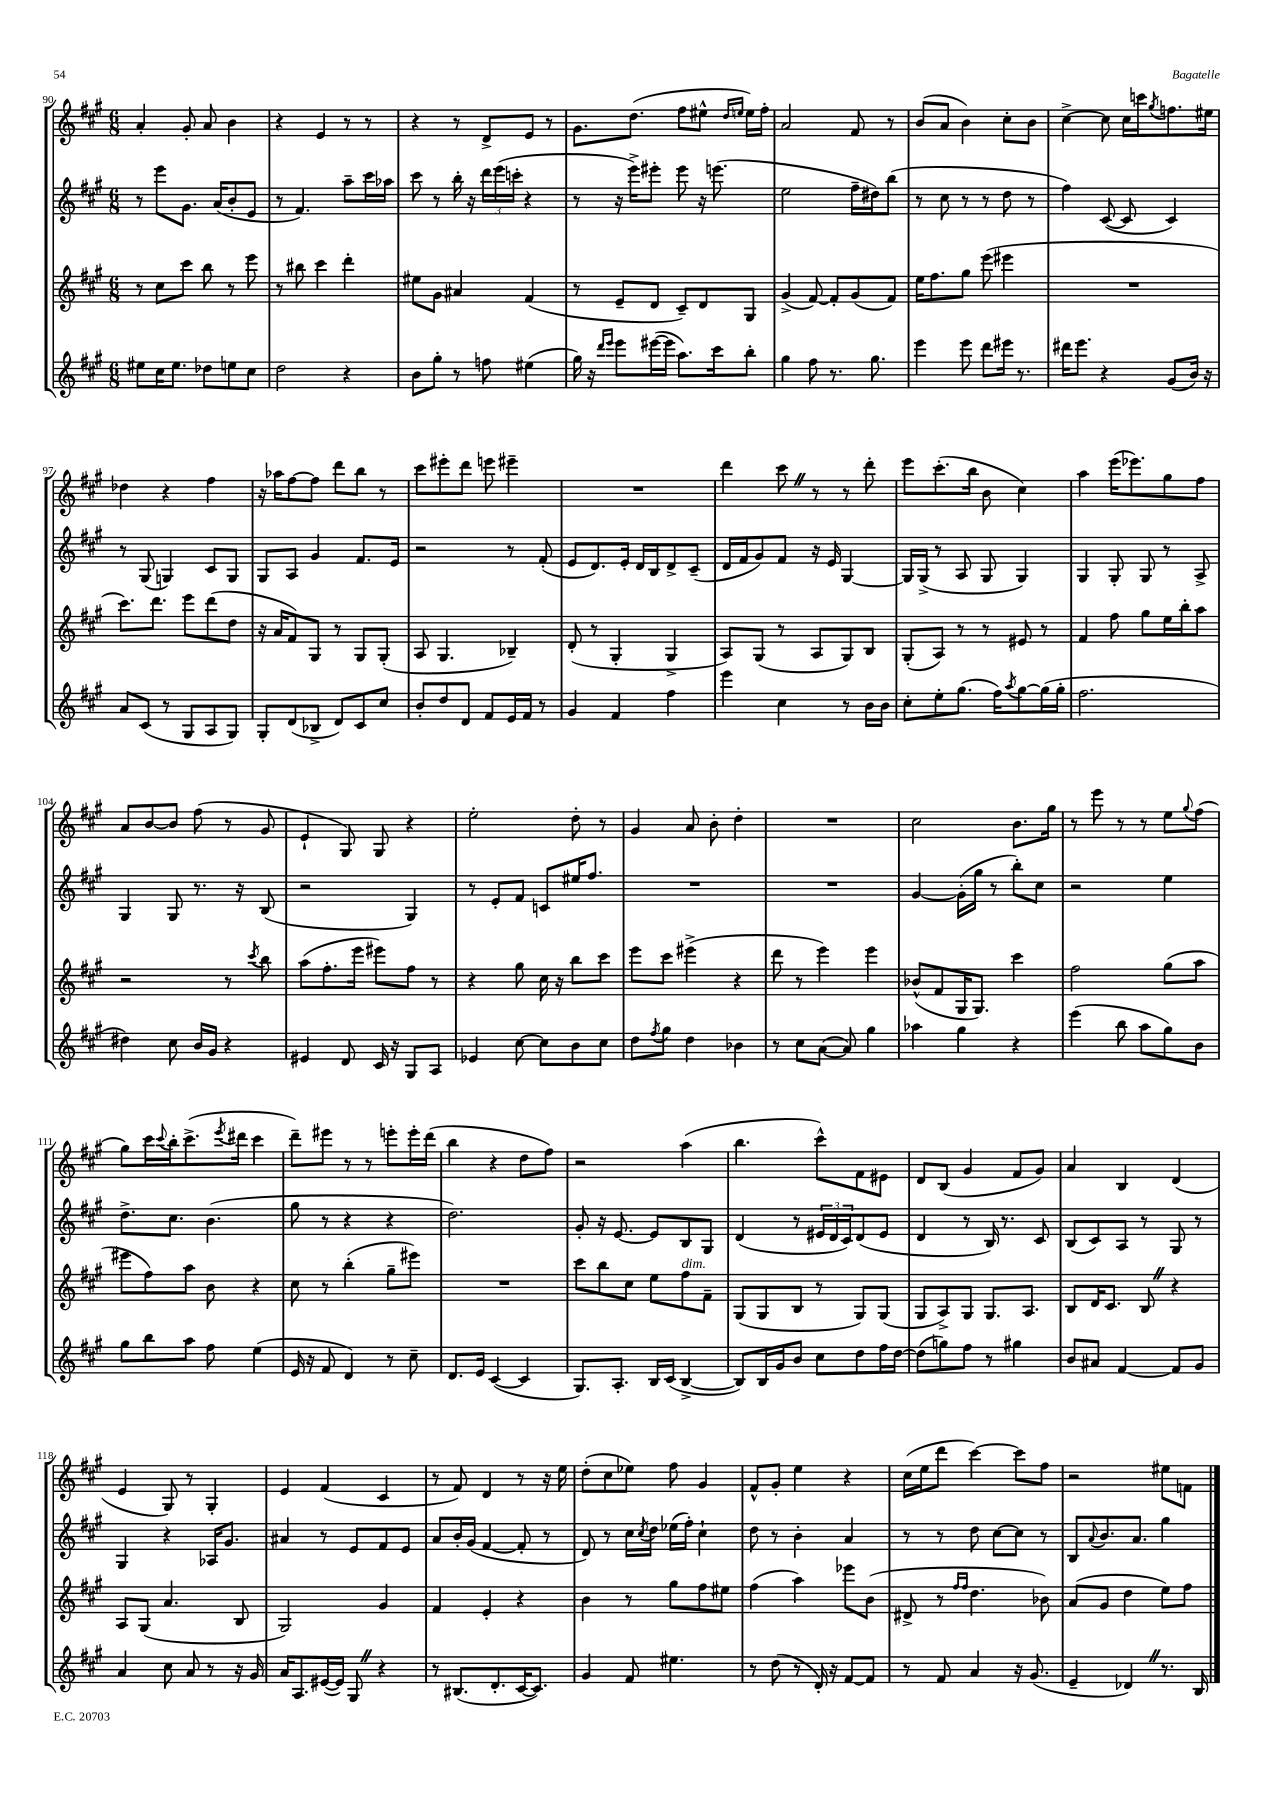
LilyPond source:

<<
\new StaffGroup <<
\new Staff = "s0" {
    \clef treble \key a \major \numericTimeSignature \time 6/8
    a'4-. gis'8-. a'8 b'4 |
    r4 e'4 r8 r8 |
    r4 r8 d'8-> e'8 r8 |
    gis'8. d''8.( fis''8 eis''8-^ \grace { d''16 e''16 } e''16) fis''16-. |
    a'2 fis'8 r8 |
    b'8( a'8 b'4) cis''8-. b'8 |
    cis''4~-> cis''8 cis''16 c'''16 \acciaccatura { gis''8 } f''8. eis''16 |
    des''4 r4 fis''4 |
    r16 aes''16 fis''8~ fis''8 d'''8 b''8 r8 |
    cis'''8 eis'''8-. d'''8 e'''8 eis'''4-- |
    R2. |
    d'''4 cis'''8 \once \override BreathingSign.text = \markup { \musicglyph "scripts.caesura.straight" } \breathe r8 r8 d'''8-. |
    e'''8 cis'''8.-.( b''16 b'8 cis''4) |
    a''4 e'''16( ees'''8.) gis''8 fis''8 |
    a'8 b'8~ b'8 fis''8( r8 gis'8 |
    e'4-! gis8) gis8 r4 |
    e''2-. d''8-. r8 |
    gis'4 a'8 b'8-. d''4-. |
    R2. |
    cis''2 b'8. gis''16 |
    r8 e'''8 r8 r8 e''8 \appoggiatura { gis''8 } fis''8( |
    gis''8) cis'''16 \appoggiatura { cis'''8 } b''16-. cis'''8.->( \acciaccatura { e'''8 } dis'''16 cis'''4 |
    d'''8--) eis'''8 r8 r8 e'''8-. e'''16-. d'''16( |
    b''4 r4 d''8 fis''8) |
    r2 a''4( |
    b''4. cis'''8-^) fis'8 eis'8 |
    d'8 b8( gis'4 fis'8 gis'8) |
    a'4 b4 d'4( |
    e'4 gis8) r8 gis4-. |
    e'4 fis'4( cis'4 |
    r8 fis'8) d'4 r8 r16 e''16 |
    d''8-.( cis''8 ees''8) fis''8 gis'4 |
    fis'8-^ gis'8-. e''4 r4 |
    cis''16( e''16 d'''8 cis'''4~) cis'''8 fis''8 |
    r2 eis''8 f'8 \bar "|." |
}
\new Staff = "s1" {
    \clef treble \key a \major \numericTimeSignature \time 6/8
    r8 e'''8 gis'8. a'16( b'8-. e'8 |
    r8 fis'4.) a''8-- cis'''16 aes''16 |
    cis'''8 r8 b''16-. r16 \tuplet 3/2 { d'''16 e'''16( c'''16-. } r4 |
    r8 r16 e'''16->) eis'''8-. eis'''8 r16 e'''8.( |
    e''2 fis''16-- dis''16) b''8( |
    r8 cis''8 r8 r8 d''8 r8 |
    fis''4) cis'8~( cis'8 cis'4) |
    r8 gis8( g4) cis'8 g8 |
    gis8 a8 gis'4 fis'8. e'16 |
    r2 r8 fis'8-.( |
    e'8 d'8.) e'16-. d'16 b16 d'8-> cis'8--( |
    d'16 fis'16 gis'8) fis'8 r16 e'16 gis4~ |
    gis16 gis16->( r8 a8 gis8 gis4) |
    gis4 gis8-. gis8 r8 a8-> |
    gis4 gis8 r8. r16 b8( |
    r2 gis4) |
    r8 e'8-. fis'8 c'8 eis''16 fis''8. |
    R2. |
    R2. |
    gis'4~ gis'16-.( gis''16 r8 b''8-.) cis''8 |
    r2 e''4 |
    d''8.-> cis''8. b'4.( |
    gis''8 r8 r4 r4 |
    d''2.) |
    gis'8-. r16 e'8.~ e'8 b8 gis8 |
    d'4( r8 \tuplet 3/2 { eis'16 d'16 cis'16) } d'8( eis'8 |
    d'4 r8 b16) r8. cis'8 |
    b8( cis'8) a8 r8 gis8 r8 |
    gis4 r4 aes16 gis'8. |
    ais'4 r8 e'8 fis'8 e'8 |
    a'8 b'16-. gis'16( fis'4~ fis'8-. r8 |
    d'8) r8 cis''16 \acciaccatura { cis''8 } d''16 ees''16( fis''16-.) cis''4-! |
    d''8 r8 b'4-. a'4 |
    r8 r8 d''8 cis''8~ cis''8 r8 |
    b8 \appoggiatura { a'8 } b'8. a'8. gis''4 \bar "|." |
}
\new Staff = "s2" {
    \clef treble \key a \major \numericTimeSignature \time 6/8
    r8 cis''8 cis'''8 b''8 r8 e'''8 |
    r8 bis''8 cis'''4 d'''4-. |
    eis''8 gis'8 ais'4 fis'4( |
    r8 e'8-- d'8 cis'8--) d'8 gis8 |
    gis'4->( fis'8~) fis'8-. gis'8( fis'8) |
    e''16 fis''8. gis''8 e'''8( eis'''4 |
    R2. |
    cis'''8.) d'''8. e'''8 d'''8( d''8 |
    r16 a'16 fis'8) gis8 r8 gis8 gis8-.( |
    a8 gis4. bes4--) |
    d'8-.( r8 gis4-. gis4-> |
    a8) gis8( r8 a8 gis8) b8 |
    gis8-.( a8) r8 r8 eis'8 r8 |
    fis'4 fis''8 gis''8 e''16 b''16-. a''8 |
    r2 r8 \acciaccatura { cis'''8 } b''8 |
    a''8( fis''8.-. e'''16 eis'''8) fis''8 r8 |
    r4 gis''8 cis''16 r16 b''8 cis'''8 |
    e'''8 cis'''8 eis'''4->( r4 |
    d'''8 r8 e'''4) e'''4 |
    bes'8-^( fis'8 gis16 gis8.) cis'''4 |
    fis''2 gis''8( a''8 |
    eis'''8 fis''8) a''8 b'8 r4 |
    cis''8 r8 b''4-.( gis''8-- eis'''8) |
    R2. |
    cis'''8 b''8 cis''8 e''8 fis''8^\markup { \italic "dim." } fis'8-- |
    gis8( gis8 b8 r8 gis8) gis8( |
    gis8 a8->) gis8 gis8. a8. |
    b8 d'16 cis'8. b8 \once \override BreathingSign.text = \markup { \musicglyph "scripts.caesura.straight" } \breathe r4 |
    a8 gis8( a'4. b8 |
    gis2) gis'4 |
    fis'4 e'4-. r4 |
    b'4 r8 gis''8 fis''8 eis''8 |
    fis''4( a''4) ees'''8 b'8( |
    dis'8-> r8 \grace { fis''16 fis''16 } d''4. bes'8) |
    a'8( gis'8 d''4 e''8) fis''8 \bar "|." |
}
\new Staff = "s3" {
    \clef treble \key a \major \numericTimeSignature \time 6/8
    eis''8 cis''16 eis''8. des''8 e''8 cis''8 |
    d''2 r4 |
    b'8 gis''8-. r8 f''8 eis''4( |
    gis''16) r16 \grace { d'''16 e'''16 } e'''8 eis'''16~( eis'''16 a''8.) cis'''16 b''8-. |
    gis''4 fis''8 r8. gis''8. |
    e'''4 e'''8 d'''8 eis'''16 r8. |
    dis'''16 e'''8. r4 gis'8( b'16) r16 |
    a'8 cis'8( r8 gis8 a8 gis8) |
    gis8-. d'8( bes8-> d'8) cis'8 cis''8 |
    b'8-. d''8 d'8 fis'8 e'16 fis'16 r8 |
    gis'4 fis'4 fis''4 |
    e'''4 cis''4 r8 b'16 b'16 |
    cis''8-. e''8-. gis''8.( fis''16) \acciaccatura { a''8 } gis''8~ gis''16( gis''16-. |
    fis''2. |
    dis''4) cis''8 b'16 gis'16 r4 |
    eis'4 d'8 cis'16 r16 gis8 a8 |
    ees'4 cis''8~ cis''8 b'8 cis''8 |
    d''8 \acciaccatura { fis''8 } gis''8 d''4 bes'4 |
    r8 cis''8 a'8~( a'8) gis''4 |
    aes''4 gis''4 r4 |
    e'''4( b''8 a''8 gis''8) b'8 |
    gis''8 b''8 a''8 fis''8 e''4( |
    e'16 r16 fis'8 d'4) r8 cis''8-- |
    d'8. e'16 cis'4~( cis'4 |
    gis8.) a8.-. b16 cis'16( b4~-> |
    b8) b16 gis'16 b'8 cis''8 d''8 fis''16 d''16~ |
    d''8( g''8) fis''8 r8 gis''4 |
    b'8 ais'8 fis'4~ fis'8 gis'8 |
    a'4 cis''8 a'8 r8 r16 gis'16 |
    a'16 a8. eis'16~( eis'16) gis8 \once \override BreathingSign.text = \markup { \musicglyph "scripts.caesura.straight" } \breathe r4 |
    r8 bis8.( d'8.-. cis'16~ cis'8.) |
    gis'4 fis'8 eis''4. |
    r8 d''8( r8 d'16-.) r16 fis'8~ fis'8 |
    r8 fis'8 a'4 r16 gis'8.( |
    e'4-- des'4) \once \override BreathingSign.text = \markup { \musicglyph "scripts.caesura.straight" } \breathe r8. b16 \bar "|." |
}
>>
>>
\layout { \context { \Score currentBarNumber = #90 } }
